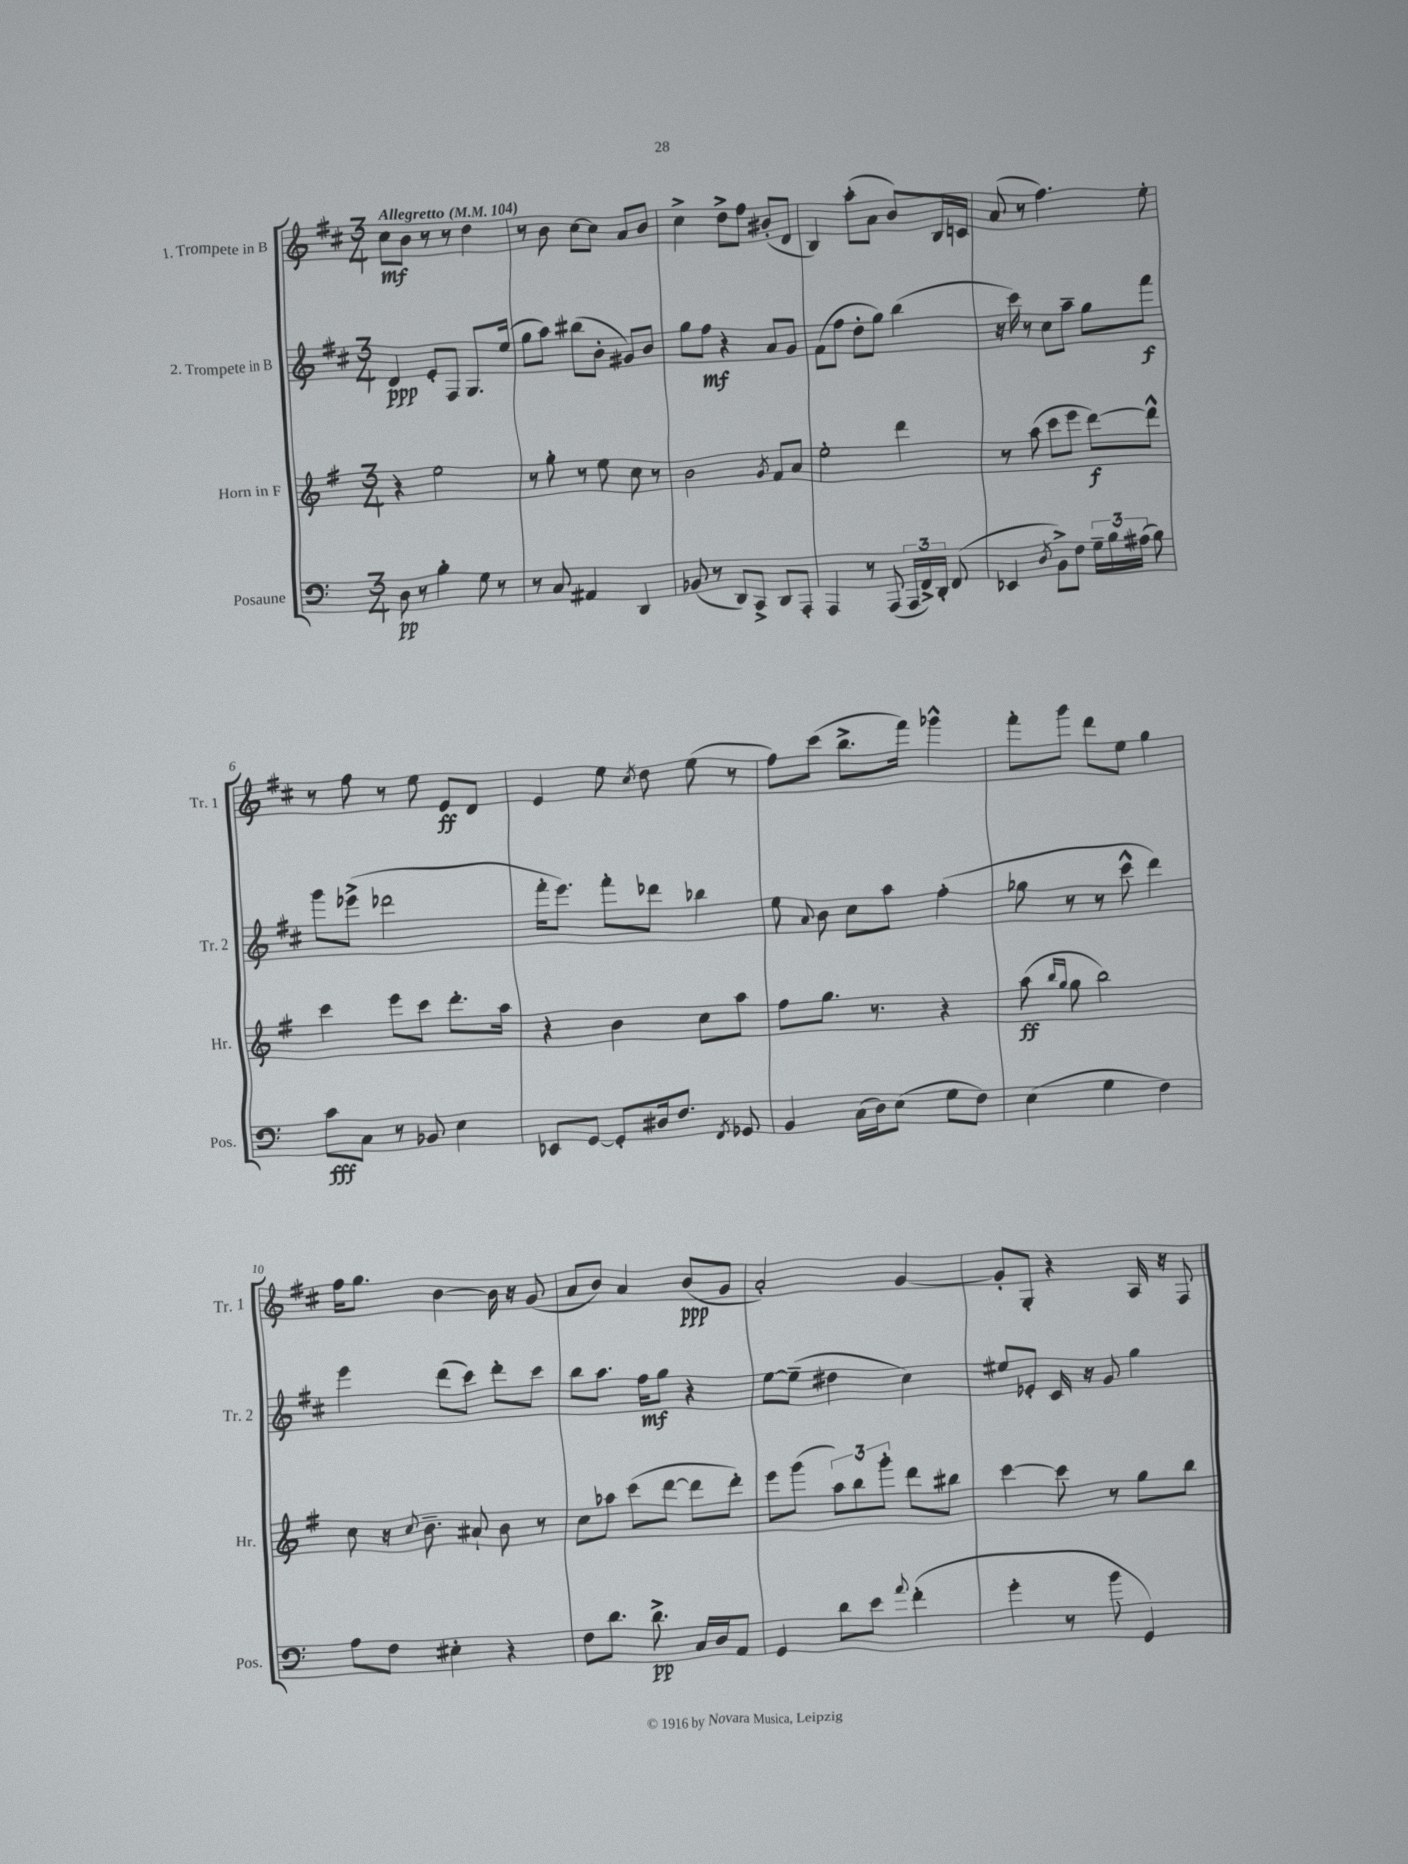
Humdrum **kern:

**kern	**kern	**kern	**kern
*staff4	*staff3	*staff2	*staff1
*clefF4	*clefG2	*clefG2	*clefG2
*k[]	*k[f#]	*k[f#c#]	*k[f#c#]
*M3/4	*M3/4	*M3/4	*M3/4
*MM104	*MM104	*MM104	*MM104
8D	4r	4d	8cc#
8r	.	.	8b
4B'	2ee	8e'	8r
.	.	8F#	8r
8G	.	8.G	4dd
8r	.	.	.
.	.	(16ee	.
=	=	=	=
8r	8r	8gg	8r
8C	8gg'	8aa)	8b
4AA#	8r	(8bb#	[8cc#
.	8ee	8b'	8cc#]
4DD	8cc	8g#)	8a
.	8r	8b	8b
=	=	=	=
(8BB-	2b	8gg	4cc#^
8r	.	8ff#	.
8DD)	.	4r	8dd^
8CC^	.	.	8ff#
.	8qg	.	.
8DD	8f#	8a	(8b#'
8AAA'	8a	8g	8d
=	=	=	=
4AAA	2ee'	(8f#	4B)
.	.	8ff#	.
8r	.	8dd'	(8aa'
(8AAA	.	8gg)	8a
24AAA	4ddd	(4bb	8b)
24FF^)	.	.	.
24DD'	.	.	.
(8FF	.	.	16B
.	.	.	16c
=	=	=	=
4EE-	8r	16r	(8a
.	.	16ccc#)	.
.	(8aa	8r	8r
8qD	.	.	.
8BB^)	8ccc	8cc#	4.ff#)
8F	8eee	8aa~	.
24G~	[8ddd)	8gg	.
24B	.	.	.
(24A#	.	.	.
8B)	8ddd^^]	8fff#	8ee'
=	=	=	=
8c	4ccc	8ggg	8r
8C	.	(8eee-^	8ff#
8r	8eee	2ddd-	8r
8BB-	8ccc	.	8ee
4E	8.ddd'	.	8e
.	.	.	8d
.	16aa	.	.
=	=	=	=
8EE-	4r	16fff#'	4e
.	.	8.eee)	.
[8GG	.	.	.
8GG']	4b	8fff#'	8ee
.	.	.	8qcc#
16D#	.	8ddd-	8dd
8.F	.	.	.
.	8cc	4bb-	(8ee
8qFF	.	.	.
8GG-	8aa	.	8r
=	=	=	=
4BB	8ff#	8ee	8ff#)
.	.	8qqa	.
.	8.gg	8b	(8ccc#
(16C	.	8cc#	8.bb^
16D)	8.r	.	.
(8E	.	8aa	.
.	.	.	16fff#)
8G	4r	(4ff#'	4ggg-^^
8F)	.	.	.
=	=	=	=
(4E	(8aa	8gg-	8fff#'
.	16qqbb	.	.
.	16qqgg	.	.
.	8gg	8r	8ggg
4G	2bb)	8r	8ddd
.	.	8ccc#^^	8ee
4F)	.	4ddd)	4gg
=	=	=	=
8A	8cc	4eee	16ff#
.	.	.	8.gg
8F	16r	.	.
.	8qqcc	.	.
.	8.b~	.	.
4E#'	.	(8ddd	[4b
.	8a#`	8ccc#)	.
4r	8b	8ddd'	16b]
.	.	.	16r
.	8r	8ccc#	(8g
=	=	=	=
8F	8cc	8bb	8a
8.d	8aa-	8.aa	8b)
.	(8ccc	.	4a
8.d^	.	16ff#	.
.	[8ddd	8gg	.
16C	8ddd]	4r	(8b
16D	.	.	.
8AA	8ddd')	.	8g
=	=	=	=
4GG	8eee	[8ee	2a')
.	(8ggg	(8ee~]	.
8d	12aa)	4dd#	.
.	12bb	.	.
8e	.	.	.
.	12ggg'	.	.
8qqa	.	.	.
(4f'	8ddd	4cc#)	[4g
.	8bb#	.	.
=	=	=	=
4g'	[4ccc	8ee#	8g']
.	.	8e-'	8G'
8r	8ccc]	16c#	4r
.	.	16r	.
8b	8r	8g	.
4GG)	8gg	4gg	16A
.	.	.	16r
.	8bb	.	8F#
==	==	==	==
*-	*-	*-	*-
